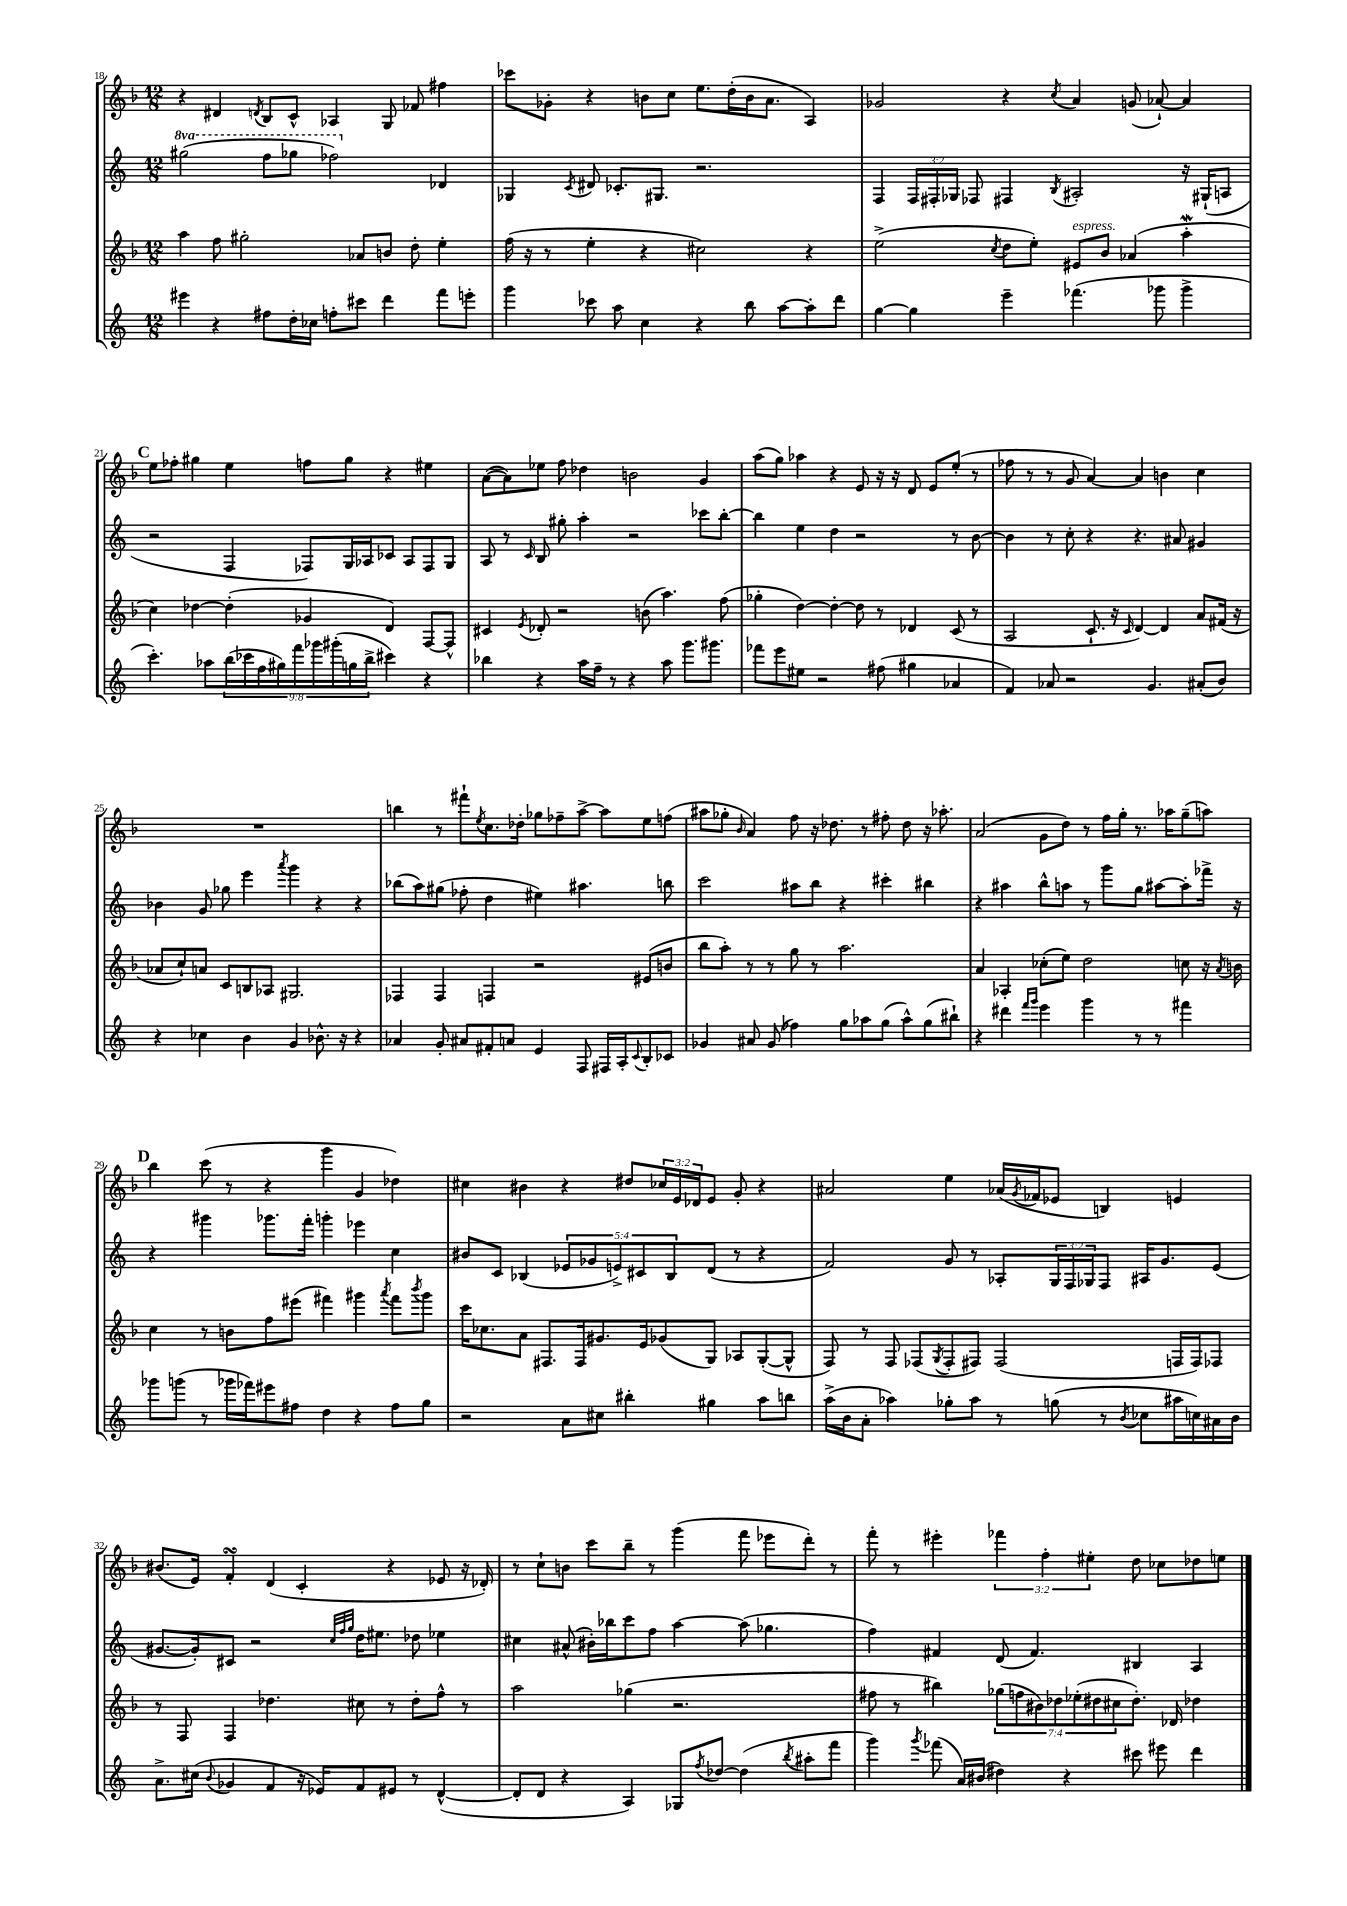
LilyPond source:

<<
\new StaffGroup <<
\new Staff = "s0" {
    \clef treble \key f \major \numericTimeSignature \time 12/8 \override Staff.TupletNumber.text = #tuplet-number::calc-fraction-text
    r4 dis'4 \acciaccatura { d'8 } bes8 c'8-^ aes4 g8 fes'8 fis''4 |
    ces'''8 ges'8-. r4 b'8 c''8 e''8. d''16-.( b'16 a'8. a4) |
    ges'2 r4 \acciaccatura { c''8 } a'4 g'8( aes'8~-!) aes'4 |
    \mark \markup { \bold "C" } e''8 fes''8-. gis''4 e''4 f''8 gis''8 r4 eis''4 |
    a'8~( a'8) ees''8 f''8 des''4 b'2 g'4 |
    a''8( g''8) aes''4 r4 e'8 r16 r16 d'8 e'8 e''8-.( r8 |
    fes''8 r8 r8 g'8 a'4~) a'4 b'4 c''4 |
    R1. |
    b''4 r8 fis'''8-! \acciaccatura { e''8 } c''8. des''16-. ges''8 fes''8-- a''8~-> a''8 e''8 f''8( |
    ais''8 ges''8-. \grace { bes'16 } a'4) f''8 r16 des''8. r8 fis''8-. des''8 r16 aes''8.-. |
    a'2( g'8 d''8) r8 f''16 g''16-. r8. aes''16 g''8--( a''8) |
    \mark \markup { \bold "D" } bes''4 c'''8( r8 r4 g'''4 g'4 des''4) |
    cis''4 bis'4 r4 dis''8 \tuplet 3/2 { ces''16 e'16 des'16 } e'8 g'8-. r4 |
    ais'2 e''4 aes'16( \acciaccatura { g'8 } fes'16 ees'8 b4) e'4 |
    bis'8.( e'16) f'4-.\turn d'4( c'4-. r4 ees'8 r16 des'16-.) |
    r8 c''8-! b'8 c'''8 bes''8-- r8 g'''4( f'''8 ees'''8 d'''8-.) r8 |
    f'''8-. r8 eis'''4-. \tuplet 3/2 { fes'''4 f''4-. eis''4-. } d''8 ces''8 des''8 e''8 \bar "|." |
}
\new Staff = "s1" {
    \clef treble \key c \major \numericTimeSignature \time 12/8 \override Staff.TupletNumber.text = #tuplet-number::calc-fraction-text \set Staff.ottavationMarkups = #ottavation-simple-ordinals
    \ottava #1 gis'''2( f'''8 ges'''8 fes'''2) \ottava #0 des'4 |
    ges4 \acciaccatura { c'8 } dis'8 ces'8.-. gis8. r2. |
    f4 \tuplet 3/2 { f16 fis16-. ges16 } fes8 fis4 \acciaccatura { b8 } ais2-. r16 gis16-!( a8 |
    \mark \markup { \bold "C" } r2 f4 fes8) g16 aes16 ces'8 aes8 fes8 g8 |
    a8 r8 \grace { c'16 } b8 gis''8-. a''4-. r2 ces'''8 b''8~-. |
    b''4 e''4 d''4 r2 r8 b'8~ |
    b'4 r8 c''8-. r4 r4. ais'8 gis'4 |
    bes'4 g'8 ges''8 e'''4 \acciaccatura { a'''8 } g'''4 r4 r4 |
    bes''8( a''8) gis''8( fes''8-. d''4 eis''4) ais''4. b''8 |
    c'''2 ais''8 b''8 r4 cis'''4-. bis''4 |
    r4 ais''4 b''8-^ a''8 r8 g'''8 g''8 ais''8~ ais''8-. fes'''16-> r16 |
    \mark \markup { \bold "D" } r4 gis'''4 ges'''8. f'''16-. g'''4-. ees'''4 c''4 |
    bis'8 c'8 bes4( \tuplet 5/4 { ees'8 ges'8 e'8->) cis'8 bes8 } d'8( r8 r4 |
    f'2) g'8 r8 aes8-. \tuplet 3/2 { g16 f16 ges16 } f8 ais16 g'8. e'8( |
    gis'8.~ gis'16-.) cis'8 r2 \grace { c''32 f''32 g''32 } d''16 eis''8. des''8 ees''4 |
    cis''4 ais'8-^( bis'16-.) bes''16 c'''8 f''8 a''4~ a''8( ges''4. |
    f''4) fis'4 d'8( fis'4.) bis4 a4 \bar "|." |
}
\new Staff = "s2" {
    \clef treble \key f \major \numericTimeSignature \time 12/8 \override Staff.TupletNumber.text = #tuplet-number::calc-fraction-text
    a''4 f''8 gis''2-. aes'8 b'8 d''8-. e''4-. |
    f''16( r16 r8 e''4-. r4 cis''2) r4 |
    e''2->( \acciaccatura { c''8 } d''8 e''8-.) eis'8^\markup { \italic "espress." } bes'8 aes'4( a''4-.\mordent |
    \mark \markup { \bold "C" } c''4) des''4~ des''4-.( ges'4 d'4) f8~ f8-^ |
    cis'4 \acciaccatura { e'8 } des'8-. r2 b'8( a''4.) f''8( |
    ges''4-. d''4~) d''4~-. d''8 r8 des'4 c'8( r8 |
    a2 c'8.-! r16 \grace { c'16 } d'4~) d'4 a'8 fis'16( r16 |
    aes'8 c''8-!) a'8 c'8 b8 aes8 gis2. |
    fes4 fes4 f4 r2 eis'8( b'8 |
    bes''8 a''8-.) r8 r8 g''8 r8 a''2. |
    a'4 aes4-. ces''8-.( e''8) d''2 c''8 r16 \acciaccatura { a'8 } b'16 |
    \mark \markup { \bold "D" } c''4 r8 b'8 f''8 eis'''8( fis'''4) gis'''4 \acciaccatura { a'''8 } fis'''8 \acciaccatura { bes'''8 } gis'''8 |
    c'''16 ces''8. a'8 fis8. fis16 gis'8. e'16 ges'8( g8) aes8 g8~-.( g8-^ |
    f8) r8 f8 fes8( \acciaccatura { g8 } fes8-. fis8) fis2( f16 f16) fes8 |
    r8 f8 f4 des''4. cis''8 r8 des''8-. f''8-^ r8 |
    a''2 ges''4( r2. |
    fis''8 r8 bis''4) \tuplet 7/4 { ges''8( f''8 bis'8) des''8 ees''8-.( dis''8 cis''8 } dis''8.-.) des'16 des''4 \bar "|." |
}
\new Staff = "s3" {
    \clef treble \key c \major \numericTimeSignature \time 12/8 \override Staff.TupletNumber.text = #tuplet-number::calc-fraction-text
    eis'''4 r4 fis''8 d''16-. ces''16 f''8-. cis'''8 d'''4 f'''8 e'''8-. |
    g'''4 ces'''8 a''8 c''4 r4 b''8 a''8~ a''8-. d'''8 |
    g''4~ g''4 e'''4-- fes'''4.( ges'''8 ges'''4-> |
    \mark \markup { \bold "C" } c'''4.-.) aes''8 \tuplet 9/8 { b''16( ces'''16 f''16 gis''16) f'''16 ges'''16 gis'''16-.( g''16 b''16-> } cis'''4) r4 |
    bes''4 r4 a''16 f''16-- r8 r4 a''8 g'''8. gis'''8. |
    fes'''8 e'''8 eis''8 r2 fis''8( gis''4 aes'4 |
    f'4) aes'8 r2 g'4. ais'8-.( b'8) |
    r4 ces''4 b'4 g'4 bes'8.-^ r16 r4 |
    aes'4 g'8-. ais'8 fis'8-. a'8 e'4 f8 fis16 a16-. \appoggiatura { c'8 } b8-. ces'8 |
    ges'4 ais'8 ges'8( fes''4) g''8 aes''8 g''8( aes''8-^) g''8( bis''8-!) |
    r4 dis'''4 \grace { f'''16 g'''16 } e'''4 g'''4 r8 r8 fis'''4 |
    \mark \markup { \bold "D" } ges'''8 g'''8( r8 ges'''16 fes'''16) eis'''8 fis''8 d''4 r4 fis''8 g''8 |
    r2 a'8 cis''8 bis''4-. gis''4 a''8 b''8 |
    a''16->( b'16 a'8-. aes''4) ges''8-. aes''8 r8 g''8( r8 \acciaccatura { b'8 } ces''8 ais''16 c''16) ais'16 b'16 |
    a'8.-> cis''16( \appoggiatura { b'8 } ges'4 f'4 r16 ees'16) f'8 eis'8 r8 d'4~-^( |
    d'8-. d'8 r4 a4) ges8 \acciaccatura { f''8 } des''8~ des''4( \acciaccatura { b''8 } ais''8-. f'''8 |
    g'''4) \acciaccatura { g'''8 } fes'''8( a'16) bis'16( dis''4) r4 cis'''8 eis'''8 d'''4 \bar "|." |
}
>>
>>
\layout { \context { \Score currentBarNumber = #18 } }
